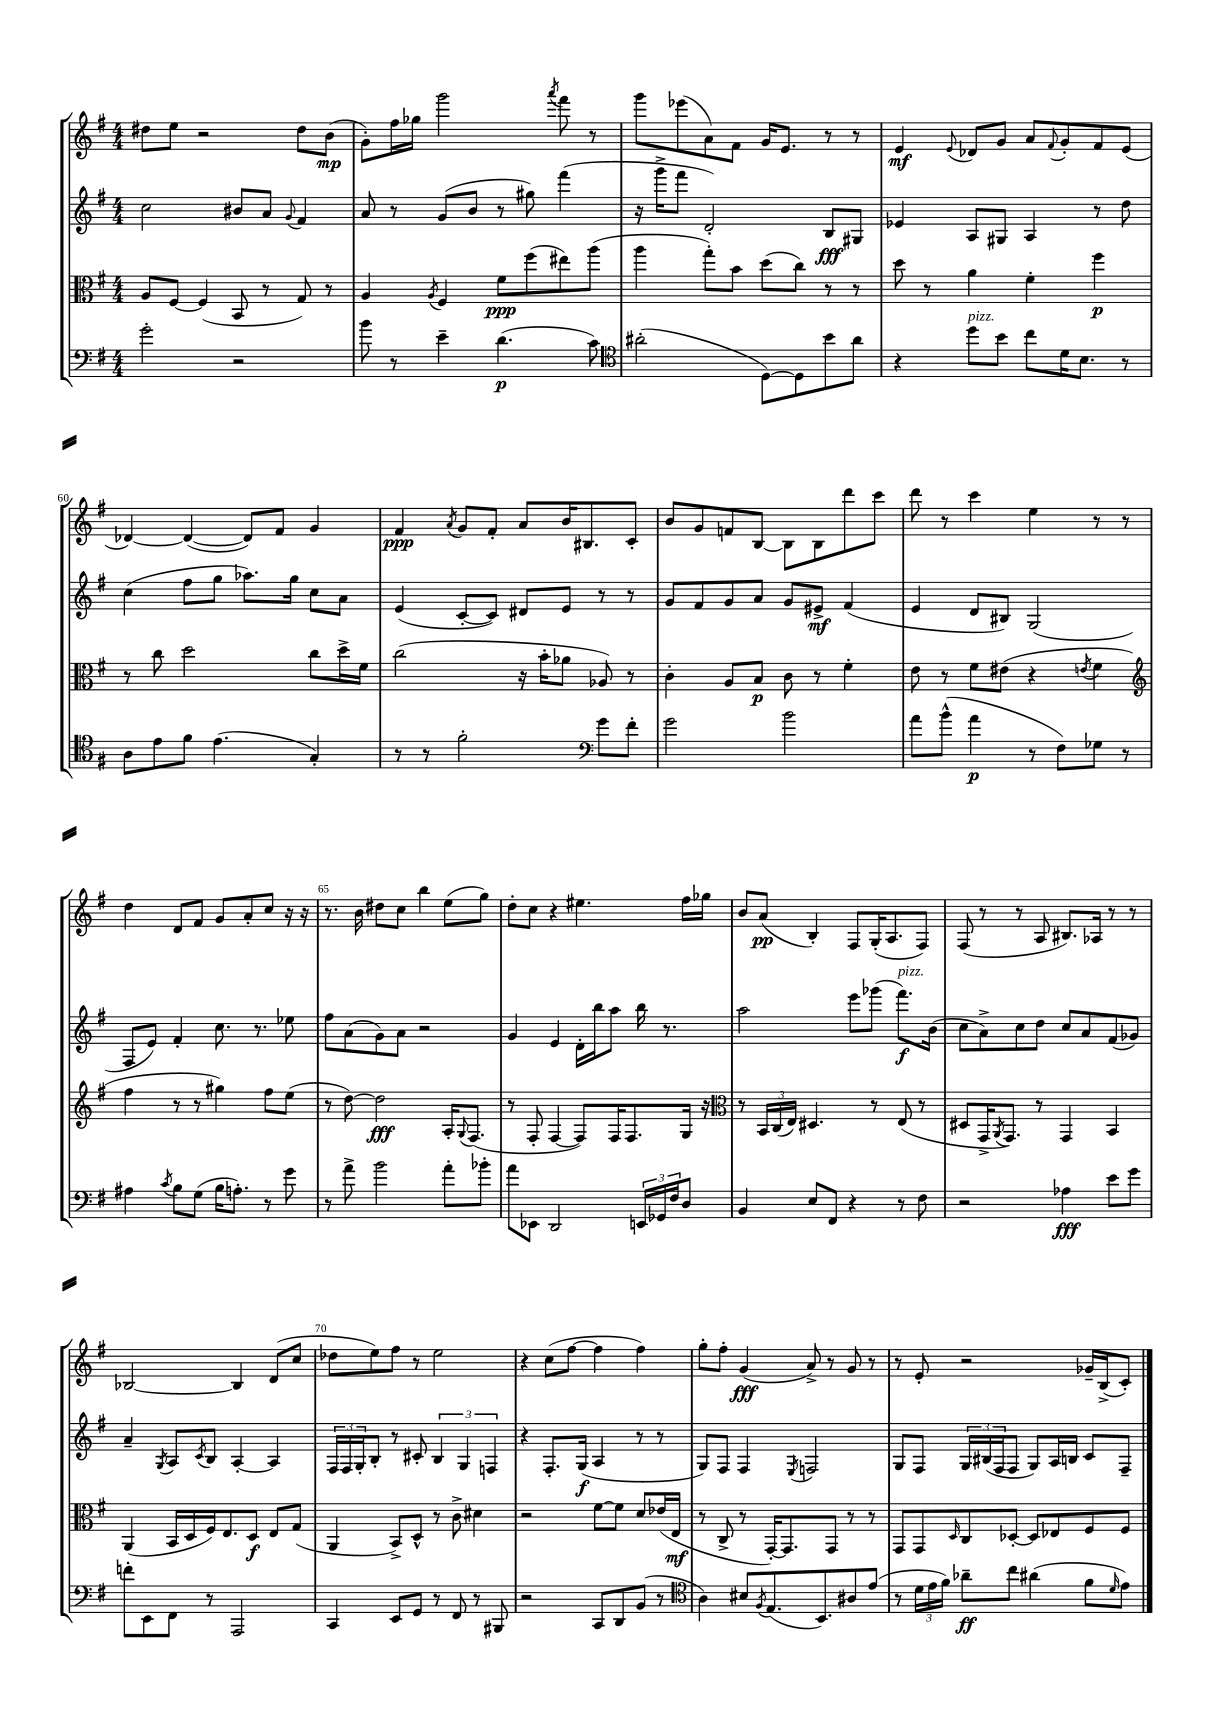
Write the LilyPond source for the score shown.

<<
\new StaffGroup <<
\new Staff = "s0" {
    \clef treble \key g \major \numericTimeSignature \time 4/4
    dis''8 e''8 r2 dis''8 b'8\mp( |
    g'8-.) fis''16 ges''16 g'''2 \acciaccatura { a'''8 } fis'''8 r8 |
    g'''8 ees'''8( a'8) fis'8 g'16 e'8. r8 r8 |
    e'4\mf \appoggiatura { e'8 } des'8 g'8 a'8 \appoggiatura { fis'8 } g'8-. fis'8 e'8( |
    des'4~) des'4~( des'8) fis'8 g'4 |
    fis'4\ppp \acciaccatura { a'8 } g'8 fis'8-. a'8 b'16 bis8. c'8-. |
    b'8 g'8 f'8 b8~ b8 b8 d'''8 c'''8 |
    d'''8 r8 c'''4 e''4 r8 r8 |
    d''4 d'8 fis'8 g'8 a'8-. c''8 r16 r16 |
    r8. b'16 dis''8 c''8 b''4 e''8( g''8) |
    d''8-. c''8 r4 eis''4. fis''16 ges''16 |
    b'8 a'8\pp( b4-.) fis8 g16-.( a8. fis8) |
    fis8( r8 r8 a8 bis8.) aes16 r8 r8 |
    bes2~ bes4 d'8( c''8 |
    des''8 e''8) fis''8 r8 e''2 |
    r4 c''8( fis''8~ fis''4 fis''4) |
    g''8-. fis''8-. g'4\fff( a'8->) r8 g'8 r8 |
    r8 e'8-. r2 ges'16-- b16->( c'8-.) \bar "|." |
}
\new Staff = "s1" {
    \clef treble \key g \major \numericTimeSignature \time 4/4
    c''2 bis'8 a'8 \appoggiatura { g'8 } fis'4 |
    a'8 r8 g'8( b'8 r8 gis''8) fis'''4( |
    r16 g'''16-> fis'''8 d'2-.) b8\fff gis8 |
    ees'4 a8 gis8 a4 r8 d''8 |
    c''4( fis''8 g''8 aes''8.) g''16 c''8 a'8 |
    e'4( c'8~-. c'8) dis'8 e'8 r8 r8 |
    g'8 fis'8 g'8 a'8 g'8 eis'8->\mf fis'4( |
    e'4 d'8 bis8) g2( |
    fis8 e'8) fis'4-. c''8. r8. ees''8 |
    fis''8 a'8( g'8) a'8 r2 |
    g'4 e'4 d'16-. b''16 a''8 b''16 r8. |
    a''2 e'''8 ges'''8( fis'''8.\f^\markup { \italic "pizz." }) b'16( |
    c''8 a'8->) c''8 d''8 c''8 a'8 fis'8( ges'8) |
    a'4-- \acciaccatura { g8 } a8 \acciaccatura { c'8 } b8 a4~-. a4 |
    \tuplet 3/2 { fis16 fis16 g16-. } b8-. r8 cis'8-. \tuplet 3/2 { b4 g4 f4 } |
    r4 fis8.-. g16\f( a4 r8 r8 |
    g8) fis8 fis4 \acciaccatura { e8 } f2 |
    g8 fis8 \tuplet 3/2 { g16 bis16( fis16 } fis8 g8) a16 b16 c'8 fis8-- \bar "|." |
}
\new Staff = "s2" {
    \clef alto \key g \major \numericTimeSignature \time 4/4
    a8 fis8~ fis4( b,8 r8 g8) r8 |
    a4 \acciaccatura { a8 } fis4 fis'8\ppp fis''8( eis''8) a''8( |
    a''4 g''8-.) b'8 d''8( c''8) r8 r8 |
    d''8 r8 a'4 fis'4-. fis''4\p |
    r8 c''8 d''2 c''8 d''16-> fis'16 |
    c''2( r16 b'16-. aes'8 aes8) r8 |
    c'4-. a8 b8\p c'8 r8 fis'4-. |
    e'8 r8 fis'8 eis'8( r4 \acciaccatura { e'8 } fis'4 |
    \clef treble fis''4 r8 r8 gis''4) fis''8 e''8( |
    r8 d''8~) d''2\fff a16-. \appoggiatura { g8 } fis8.( |
    r8 fis8-. fis4~ fis8) fis16 fis8. g16 r16 |
    \clef alto r8 \tuplet 3/2 { b,16 c16( e16) } dis4. r8 e8( r8 |
    dis8 g,16-> \acciaccatura { a,8 } g,8.) r8 g,4 b,4 |
    a,4( b,16 d16 fis16) e8. d8\f e8 g8( |
    a,4 b,8->) d8-^ r8 c'8-> dis'4 |
    r2 fis'8~ fis'8 d'8 ees'16( e16\mf |
    r8 c8-> r8 g,16~-.) g,8. g,8 r8 r8 |
    g,8 g,8 \grace { d16 } c8 des8~-. des8 ees8 fis8 fis8 \bar "|." |
}
\new Staff = "s3" {
    \clef bass \key g \major \numericTimeSignature \time 4/4
    g'2-. r2 |
    b'8 r8 e'4-- d'4.\p( c'8) |
    \clef tenor ais'2-.( d8~) d8 b'8 ais'8 |
    r4 d''8^\markup { \italic "pizz." } b'8 c''8 d'16 b8. r8 |
    a8 e'8 fis'8 e'4.( g4-.) |
    r8 r8 fis'2-. \clef bass g'8 fis'8-. |
    g'2 b'2 |
    a'8 b'8-^( a'4\p r8 fis8) ges8 r8 |
    ais4 \acciaccatura { c'8 } b8 g8( b16 a8.-.) r8 g'8 |
    r8 a'8-> b'2 a'8-. bes'8-. |
    a'8 ees,8 d,2 \tuplet 3/2 { e,16 ges,16 fis16 } d8 |
    b,4 e8 fis,8 r4 r8 fis8 |
    r2 aes4\fff e'8 g'8 |
    f'8-. e,8 fis,8 r8 a,,2 |
    c,4 e,8 g,8 r8 fis,8 r8 bis,,8 |
    r2 c,8 d,8 b,8( r8 |
    \clef tenor a4) bis8 \acciaccatura { fis8 } e8.( b,8.) ais8 e'8( |
    r8 \tuplet 3/2 { d'16 e'16 fis'16) } aes'8--\ff c''8 ais'4( fis'8 \grace { d'16 } e'8) \bar "|." |
}
>>
>>
\layout { \context { \Score currentBarNumber = #56 \override BarNumber.break-visibility = ##(#f #t #t) barNumberVisibility = #(every-nth-bar-number-visible 5) } }
